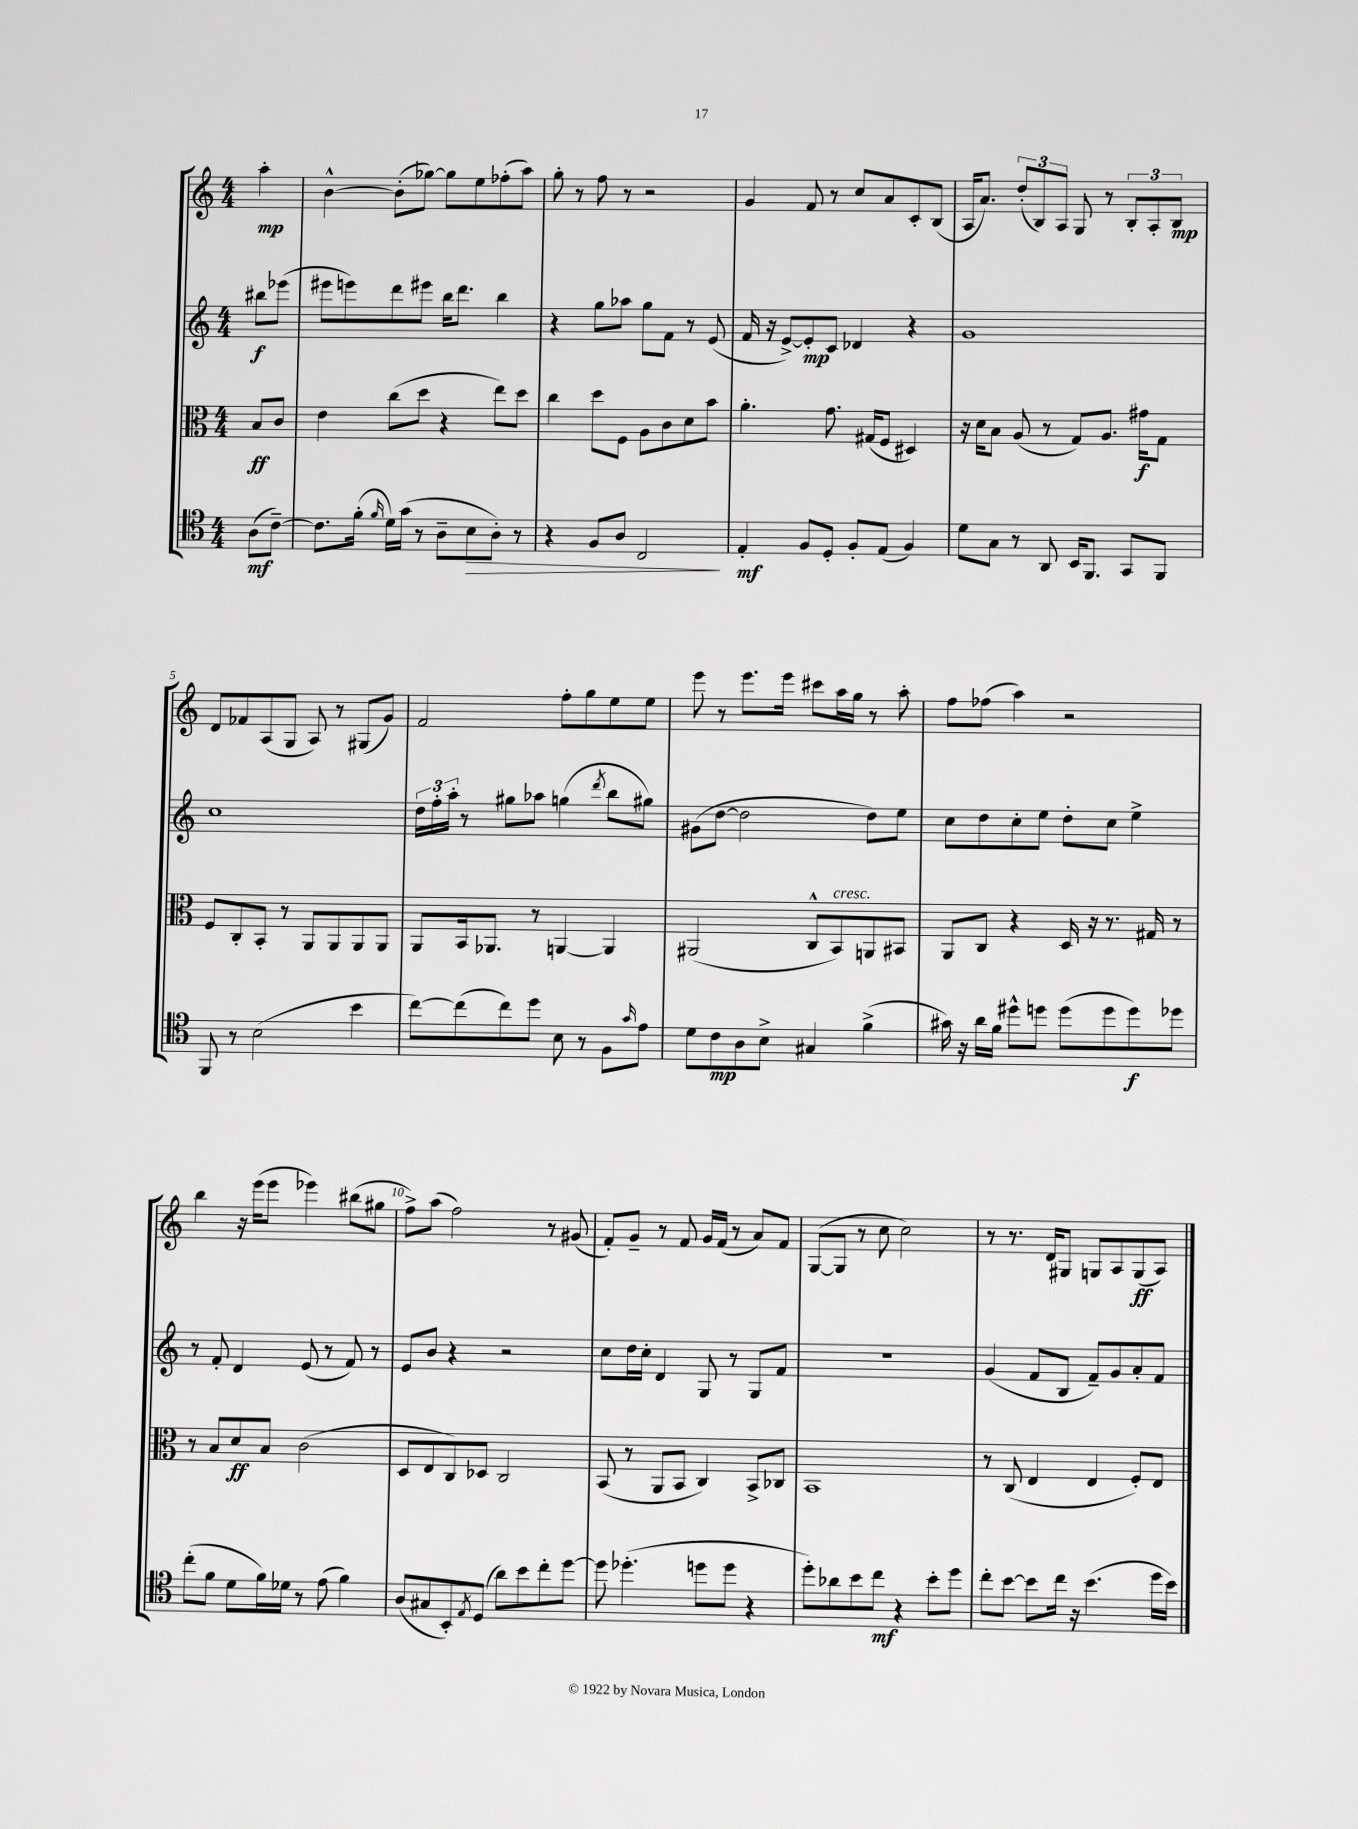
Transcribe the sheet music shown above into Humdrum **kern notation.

**kern	**kern	**kern	**kern
*staff4	*staff3	*staff2	*staff1
*clefC4	*clefC3	*clefG2	*clefG2
*k[]	*k[]	*k[]	*k[]
*M4/4	*M4/4	*M4/4	*M4/4
(8A\L	8B/L	8bb#\L	4aa'\
[8c~\J)	8c/J	(8eee-\J	.
=	=	=	=
8.c\]L	4e\	8eee#\L	[4b^^\
.	.	8eee\)	.
(16f'\Jk	.	.	.
16qqf/	.	.	.
16d\LL)	(8cc\L	8ddd\	(8b'\]L
(16g\JJ	.	.	.
8r	8dd\J	8eee#\J	[8gg-\J)
8A~\L	4r	16bb\LK	8gg-\]L
.	.	8.ddd\J	.
8B\	.	.	8ee\
8A'\J)	8ee\L)	4bb\	(8ff-'\
8r	8dd\J	.	8aa\J)
=	=	=	=
4r	4cc\	4r	8gg'\
.	.	.	8r
8F/L	8dd\L	8gg\L	8ff\
8A/J	8F\J	8aa-\J	8r
2C/	8A\L	8gg\L	2r
.	8c\	8f\J	.
.	8d\	8r	.
.	8b\J	(8e/	.
=	=	=	=
4E'/	4.a'\	16f/	4g/
.	.	16r	.
.	.	[8e^/L)	.
8F/L	.	8e'/]	8f/
8D'/J	8.g\	8c/J	8r
8F'/L	.	4d-/	8cc/L
.	(16G#/LK	.	.
(8E/J	8F/J	.	8a/
4F/)	4D#/)	4r	8c'/
.	.	.	(8B/J
=	=	=	=
8d\L	16r	1g	16A/LK
.	16d\LK	.	8.a/J)
8G\J	8B\J	.	.
8r	(8A/	.	(12dd'/L
.	.	.	12B/)
8AA/	8r	.	.
.	.	.	12A/J
16BB/LK	8G/L)	.	8G/
8.FF/J	.	.	.
.	8.A/J	.	8r
8GG/L	.	.	12B'/L
.	16g#\LK	.	.
.	.	.	12A'/
8FF/J	8G\J	.	.
.	.	.	12B/J
=	=	=	=
8FF/	8F/L	1cc	8d/L
8r	8C'/	.	8f-/
(2B\	8BB'/J	.	(8A/
.	8r	.	8G/J
.	8AA/L	.	8A/)
.	8AA/	.	8r
4b\	8AA/	.	(8G#/L
.	8AA/J	.	8g/J)
=	=	=	=
[8cc\L)	8AA/L	24dd\LL	2f/
.	.	24ff'\	.
.	.	24aa'\JJ	.
(8cc\]	16BB/k	8r	.
.	8.AA-/J	.	.
8cc\)	.	8gg#\L	.
8dd\J	8r	8aa-\J	.
8B\	[4AA/	(4gg\	8ff'\L
8r	.	.	8gg\
.	.	8qddd/	.
8F\L	4AA/]	8bb\L	8ee\
16qqg/	.	.	.
8e\J	.	8gg#\J)	8ee\J
=	=	=	=
8d\L	(2AA#/	(8g#\L	8eee\
8c\	.	[8dd\J	8r
8A\	.	2dd\]	8.eee\L
8B^\J	.	.	.
.	.	.	16eee\Jk
4G#/	8C^^/L	.	8ccc#\L
.	8BB/)	.	16aa\L
.	.	.	16gg\JJ
(4f^\	8AA/	8dd\L)	8r
.	8BB#/J	8ee\J	8aa'\
=	=	=	=
16g#\)	8AA/L	8cc\L	8ff\L
16r	.	.	.
16a\LL	8C/J	8dd\	(8ff-\J
16f\JJ	.	.	.
8dd#^^\L	4r	8cc'\	4aa\)
8dd\J	.	8ee\J	.
(8dd\L	16D/	8dd'\L	2r
.	16r	.	.
8dd\	8.r	8cc\J	.
8dd\)	.	4ee^\	.
.	16G#/	.	.
8dd-\J	8r	.	.
=	=	=	=
(8cc'\L	8r	8r	4bb\
8f\J	8B/L	8f'/	.
8d\L	8d/	4d/	16r
.	.	.	(16eee\LK
16f\L)	8B/J	.	8eee\J
16d-\JJ	.	.	.
8r	(2c\	(8e/	4eee-\)
(8e\	.	8r	.
4f\)	.	8f/)	(8bb#\L
.	.	8r	8gg#\J
=	=	=	=
(8A/L	8D/L	8e/L	8ff^\L)
8G#/	8E/	8b/J	(8aa\J
8BB'/)	8C/)	4r	2ff\)
8qE/	.	.	.
(8D/J	8D-/J	.	.
8a\L)	2C/	2r	.
8b\	.	.	.
8cc'\	.	.	8r
[8dd\J	.	.	(8g#/
=	=	=	=
8dd\]	(8BB/	8cc\L	8f'/L)
(4.dd-'\	8r	16dd\L	8g~/J
.	.	16cc'\JJ	.
.	8AA/L	4d/	8r
.	8BB/J	.	8f/
8dd\L	4C/)	8G/	16g/LL
.	.	.	(16f/JJ
8dd\J	.	8r	8r
4r	8BB^/L	8G/L	8a/L)
.	8C-/J	8f/J	8f/J
=	=	=	=
8dd'\L)	1BB	1r	([8G/L
8a-\	.	.	8G/]J
8b\	.	.	8r
8cc\J	.	.	8cc\
4r	.	.	2cc\)
8b'\L	.	.	.
8dd\J	.	.	.
=	=	=	=
8cc'\L	8r	(4g/	8r
[8b\J	(8C/	.	8.r
8b\]L	4E/	8f/L	.
.	.	.	16d/LK
16cc\Jk	.	8B/J	8G#/J
16r	.	.	.
(4.b\	4E/	8f~/L)	8G/L
.	.	8g/	8A/
.	8F'/L)	8a'/	(8G/
16dd\LL	8E/J	8f/J	8A/J)
16b\JJ)	.	.	.
==	==	==	==
*-	*-	*-	*-
